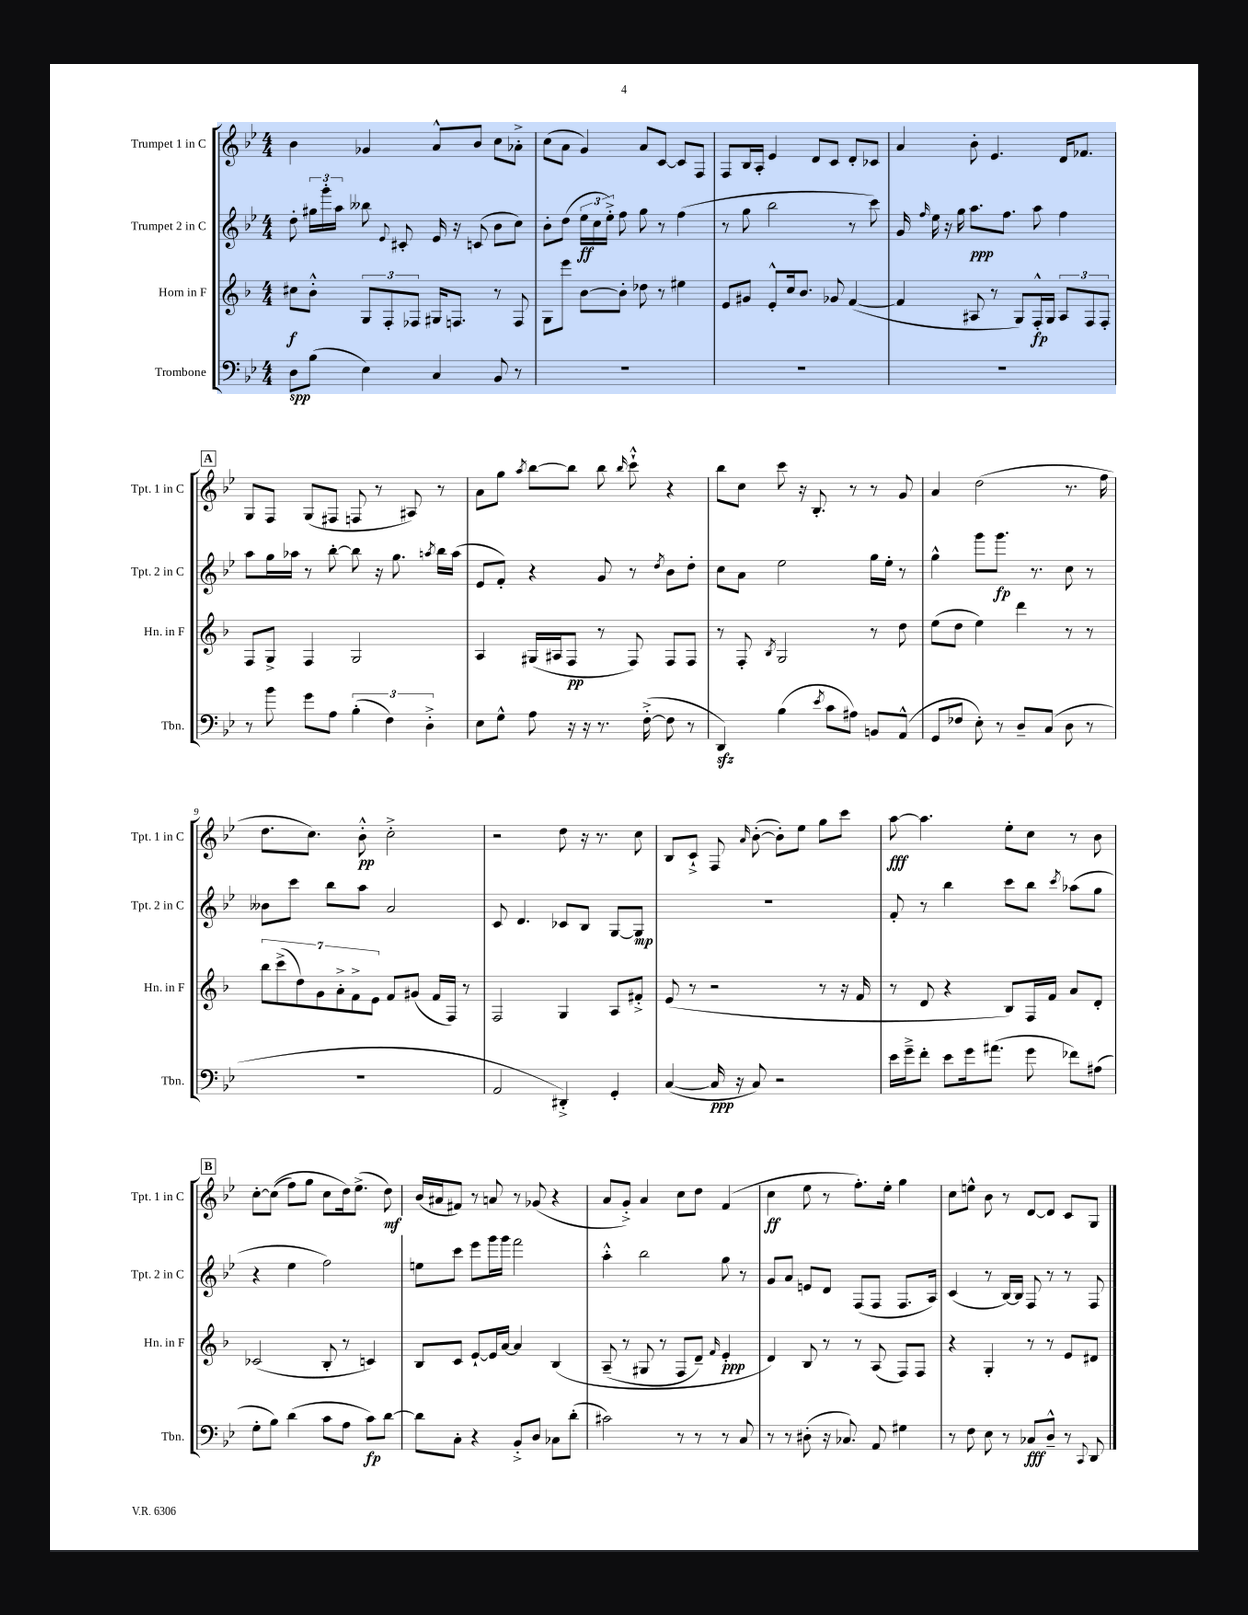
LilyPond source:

<<
\new StaffGroup <<
\new Staff = "s0" \with { instrumentName = "Trumpet 1 in C" shortInstrumentName = "Tpt. 1 in C" } {
    \clef treble \key bes \major \numericTimeSignature \time 4/4
    \autoBeamOff bes'4 ges'4 a'8[-^ bes'8] c''8[ aes'8]-.-> |
    c''8[( a'8] g'4) a'8[ c'8]~ c'8[ f8] |
    f8[ bes16 a16]-. ees'4 d'8[ c'8] d'8[-. ces'8] |
    a'4 bes'8-. ees'4. d'16[ fes'8.] |
    \mark \markup { \box "A" } g8[ f8] g8[( fis8] f8 r8 ais8) r8 |
    a'8[ g''8] \acciaccatura { a''8 } bes''8[~ bes''8] bes''8 \grace { bes''16 } c'''8-!-^ r4 |
    bes''8[ c''8] c'''8 r16 bes8.-. r8 r8 g'8 |
    a'4 d''2( r8. f''16 |
    d''8.[ c''8.]) bes'8-.-^\pp c''2-.-> |
    r2 d''8 r16 r8. c''8 |
    bes8[ c'8]-!-> f8 \grace { a'16 } bes'8~-.( bes'8[-.) ees''8] g''8[ c'''8] |
    a''8~\fff a''4. ees''8[-. c''8] r8 bes'8 |
    \mark \markup { \box "B" } c''8[~-. c''8](\( f''8[) g''8] c''8[ d''16\) ees''8.]->( d''8\mf) |
    bes'16[( ais'16 fis'8]) r8 a'8 r8 ges'8( r4 |
    a'8[ g'8]-.->) a'4 c''8[ d''8] f'4( |
    c''4\ff ees''8 r8 f''8.[-.) ees''16]-. g''4 |
    c''8[ e''8]-^ bes'8 r8 d'8[~ d'8] c'8[ g8] \bar "|." |
}
\new Staff = "s1" \with { instrumentName = "Trumpet 2 in C" shortInstrumentName = "Tpt. 2 in C" } {
    \clef treble \key bes \major \numericTimeSignature \time 4/4
    \autoBeamOff d''8-. \tuplet 3/2 { gis''16[ g'''16-. a''16] } beses''8 \appoggiatura { ees'8 } cis'8-. ees'16 r16 c'8( bes'8[ c''8]) |
    bes'8[-. d''8]( \tuplet 3/2 { ees''16[\ff c''16 ees''16]-.->) } f''8 g''8 r8 f''4( |
    r8 g''8 bes''2 r8 c'''8) |
    g'16 \grace { f''16 } ees''16 r16 g''16 a''8.[\ppp f''8.] a''8 f''4 |
    \mark \markup { \box "A" } a''8[ g''16 aes''16] r8 bes''8~-. bes''8 r16 g''8. \acciaccatura { a''8 } bes''16[ a''16]( |
    ees'8[ f'8]-.) r4 g'8 r8 \acciaccatura { d''8 } bes'8[ d''8]-. |
    c''8[ a'8] ees''2 g''16[ ees''16]-. r8 |
    g''4-^ g'''8[ g'''8.]\fp r8. c''8 r8 |
    beses'8[ c'''8] bes''8[ a''8] a'2 |
    c'8 d'4. ces'8[ bes8] g8[~ g8]\mp |
    R1 |
    f'8-. r8 bes''4 c'''8[ bes''8] \acciaccatura { c'''8 } aes''8[( g''8] |
    \mark \markup { \box "B" } r4 ees''4 f''2) |
    e''8[ c'''8] ees'''8[ g'''16 g'''16] f'''2 |
    a''4-.-^ bes''2 g''8 r8 |
    g'8[ a'8] e'8[ d'8] f8[( f8] f8.[ a16]) |
    c'4( r8 bes16[~) bes16] f8 r8 r8 f8 \bar "|." |
}
\new Staff = "s2" \with { instrumentName = "Horn in F" shortInstrumentName = "Hn. in F" } {
    \clef treble \key f \major \numericTimeSignature \time 4/4
    \autoBeamOff cis''8[\f bes'8]-.-^ \tuplet 3/2 { g8[ f8-. fes8] } gis16[ f8.] r8 f8 |
    g8[ e'''8] bes'8[~ bes'8]-. des''8 r8 eis''4 |
    e'8[ gis'8] e'8[-.-^ c''16 bes'8.] ges'8 f'4~( |
    f'4 ais8 r8 g8[) f16-.-^\fp g16] \tuplet 3/2 { ais8[ f8 f8]-. } |
    \mark \markup { \box "A" } f8[ g8]-> f4 g2 |
    a4 gis16[( ais16 f8]\pp r8 f8) f8[ f8] |
    r8 f8-. \acciaccatura { bes8 } g2 r8 d''8 |
    e''8[( d''8] e''4) d'''4 r8 r8 |
    \tuplet 7/4 { bes''8[ c'''8->( d''8) g'8 a'8-.-> f'8-> e'8] } f'8[ gis'8]( f'16[ f16]) r8 |
    f2 g4 a8[ fis'8]-.-> |
    e'8( r8 r2 r8 r16 f'16 |
    r8 d'8 r4 bes8[) f16 f'16] a'8[ d'8]-. |
    \mark \markup { \box "B" } ces'2( bes8-. r8 c'4) |
    bes8[ c'8] e'8[~-! e'16 a'16]~ a'4 bes4\( |
    a8--( r8 gis8 r8 f8[ d'8]--) \grace { f'16 } e'4-.\ppp |
    d'4\) bes8 r8 r8 a8( f8[) f8] |
    r4 g4-. r8 r8 e'8[ dis'8] \bar "|." |
}
\new Staff = "s3" \with { instrumentName = "Trombone" shortInstrumentName = "Tbn." } {
    \clef bass \key bes \major \numericTimeSignature \time 4/4
    \autoBeamOff d8[\spp bes8]( ees4) c4 bes,8 r8 |
    R1 |
    R1 |
    R1 |
    \mark \markup { \box "A" } r8 bes'8 g'8[ a8] \tuplet 3/2 { bes4-.( f4) d4-.-> } |
    ees8[ g8]-^ a8 r16 r16 r8. f16~-.->( f8 r8 |
    d,4\sfz) bes4( \acciaccatura { ees'8 } c'8[ ais8]) b,8[ a,8]-^( |
    g,8[ fes8] ees8-.) r8 d8[-- c8]( d8 r8 |
    R1 |
    a,2 dis,4-.->) g,4-. |
    c4~( c16\ppp r16 c8) r2 |
    ees'16[ g'16---> f'8]-. ees'8[ g'16 ais'8.]( g'8 fes'8[) ais8]( |
    \mark \markup { \box "B" } g8[-. bes8]) d'4( c'8[ a8] c'8[\fp) d'8]~ |
    d'8[ c8]-. r4 bes,8[-.-> d8] ces8[ d'8]-.( |
    cis'2) r8 r8 r8 c8 |
    r8 r8 dis8-.( r16 ces8.) a,8 gis4 |
    r8 f8 ees8 r8 ces8[\fff d8]---^ r8 \appoggiatura { c,8 } d,8 \bar "|." |
}
>>
>>
